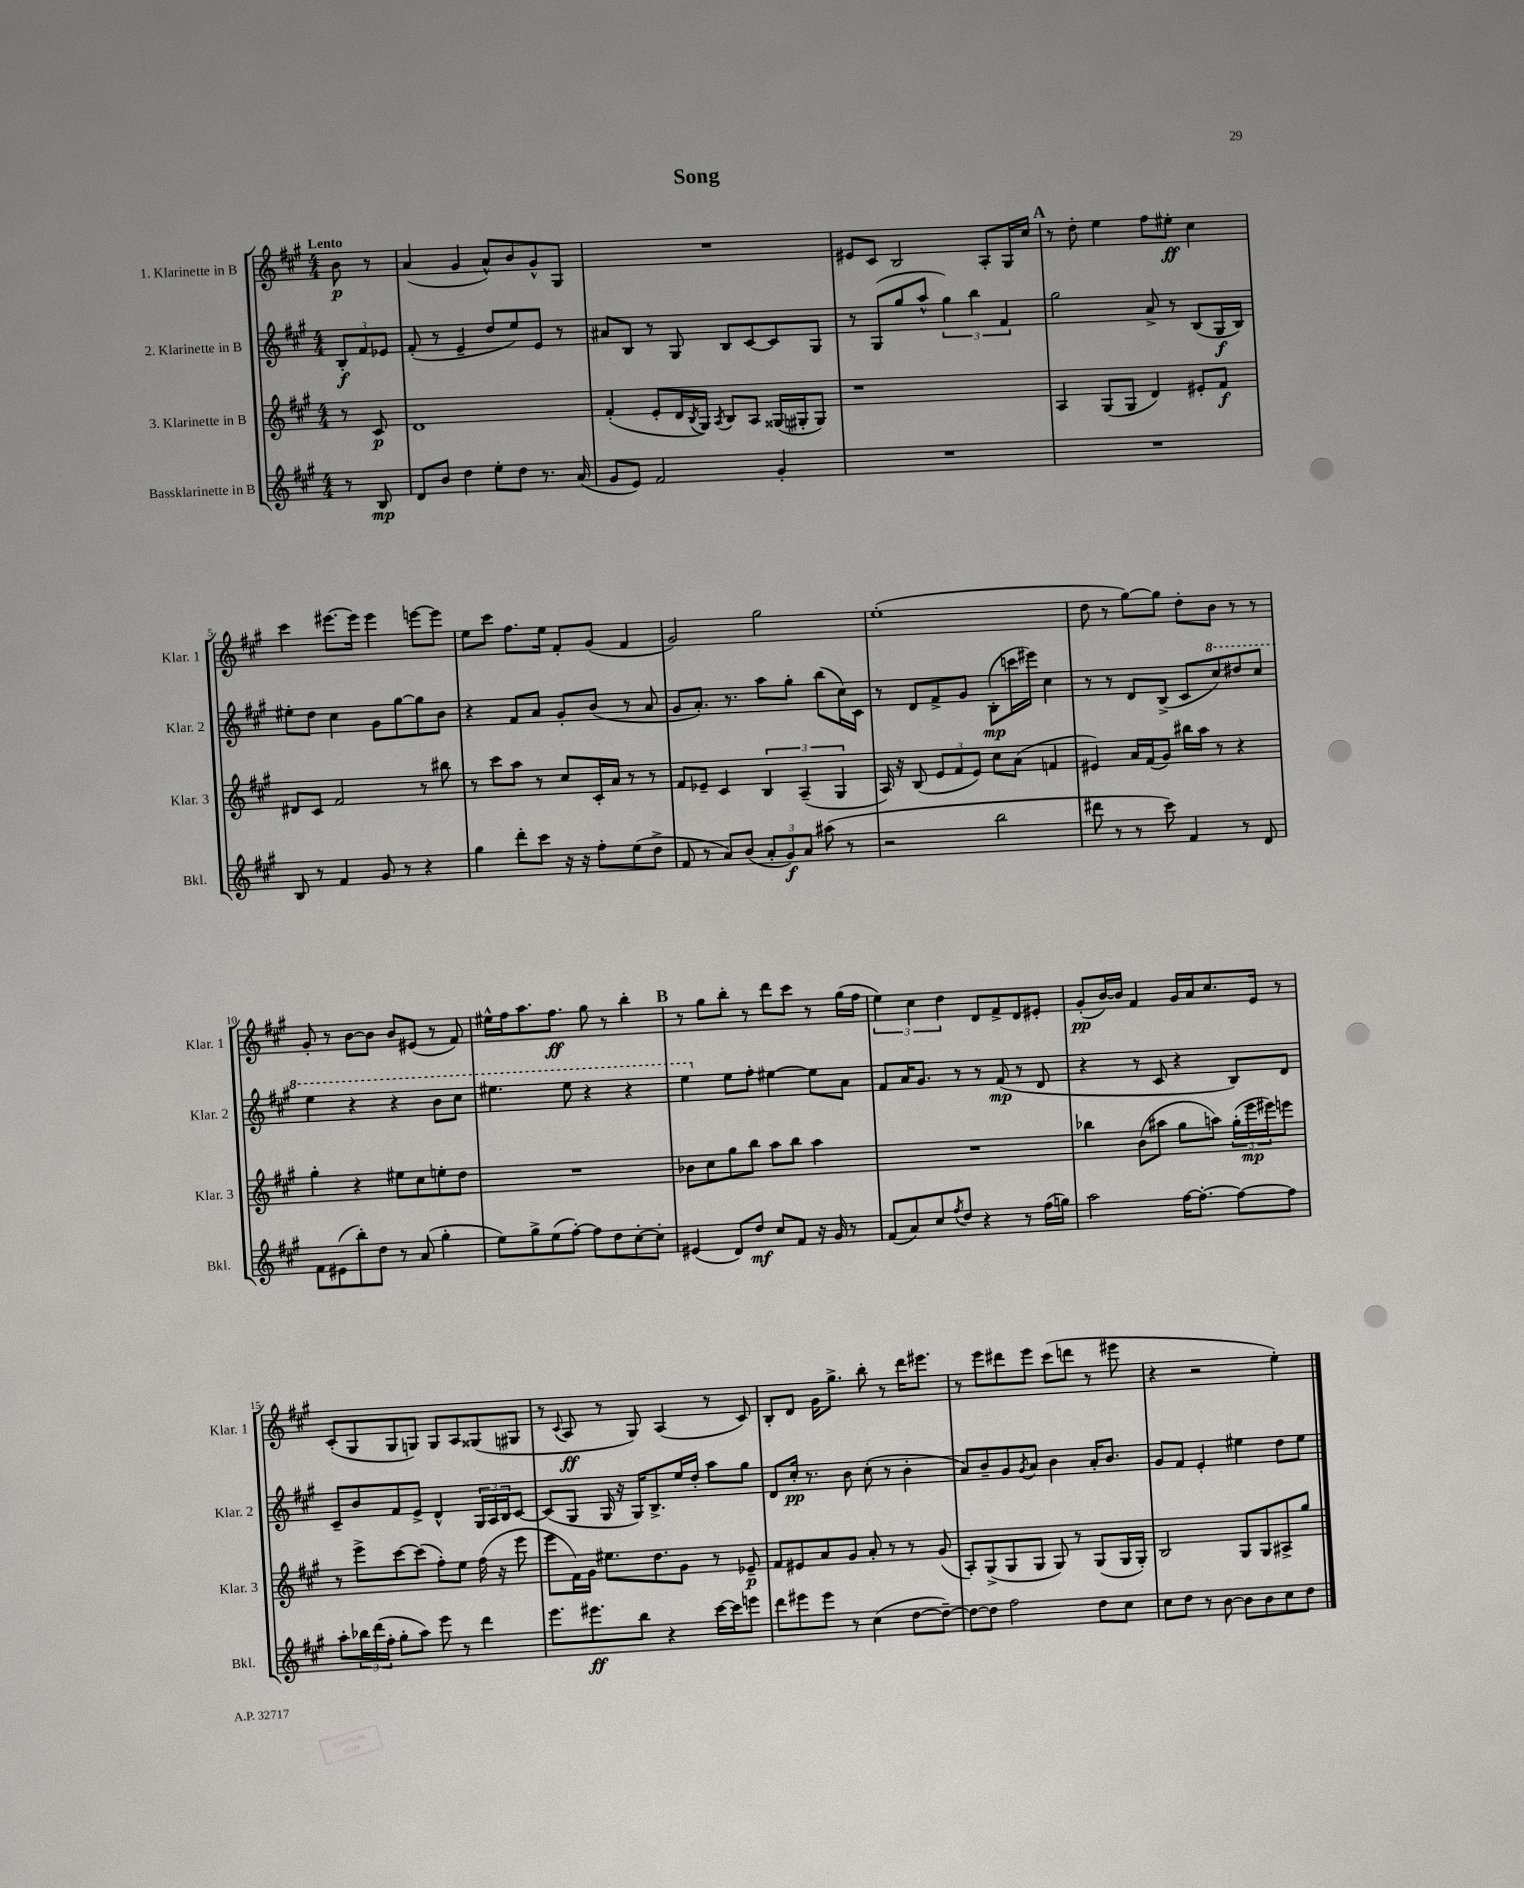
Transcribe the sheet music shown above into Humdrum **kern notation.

**kern	**dynam	**kern	**dynam	**kern	**dynam	**kern	**dynam
*part4	*part4	*part3	*part3	*part2	*part2	*part1	*part1
*staff4	*staff4	*staff3	*staff3	*staff2	*staff2	*staff1	*staff1
*I"Bassklarinette in B	*	*I"3. Klarinette in B	*	*I"2. Klarinette in B	*	*I"1. Klarinette in B	*
*I'Bkl.	*	*I'Klar. 3	*	*I'Klar. 2	*	*I'Klar. 1	*
*clefG2	*	*clefG2	*	*clefG2	*	*clefG2	*
*k[f#c#g#]	*	*k[f#c#g#]	*	*k[f#c#g#]	*	*k[f#c#g#]	*
*M4/4	*	*M4/4	*	*M4/4	*	*M4/4	*
=	=	=	=	=	=	=	=
!	!	!	!	!	!	!LO:TX:a:B:t=Lento	!
8r	.	8r	.	12B'/L	f	8b\	p
.	.	.	.	12f#/	.	.	.
8B/	mp	8c#/	p	.	.	8r	.
.	.	.	.	12e-X/J	.	.	.
=1	=1	=1	=1	=1	=1	=1	=1
8d/L	.	1d	.	(8f#'/	.	(4a/	.
8b/J	.	.	.	8r	.	.	.
4dd\	.	.	.	4e~/	.	4g#/	.
8ee'\L	.	.	.	8dd/L	.	8a^^/L)	.
8dd\J	.	.	.	8ee/)	.	8b/	.
8.r	.	.	.	8e/J	.	8g#^^/	.
.	.	.	.	8r	.	8G#/J	.
(16a/	.	.	.	.	.	.	.
=2	=2	=2	=2	=2	=2	=2	=2
8g#/L	.	(4f#'/	.	8a#X/L	.	1r	.
8e/J)	.	.	.	8B/J	.	.	.
2f#/	.	8e'/L	.	8r	.	.	.
.	.	16d/L	.	8G#/	.	.	.
.	.	8qB/	.	.	.	.	.
.	.	16G#/JJ)	.	.	.	.	.
.	.	8qA/	.	.	.	.	.
.	.	8B/L	.	8B/L	.	.	.
.	.	8A/J	.	[8c#/	.	.	.
4g#'/	.	(16G##X/LL	.	8c#/]	.	.	.
.	.	16G#X'/J	.	.	.	.	.
.	.	8G#/J)	.	8G#/J	.	.	.
=3	=3	=3	=3	=3	=3	=3	=3
1r	.	1r	.	8r	.	8e#X/L	.
.	.	.	.	(8G#/L	.	8c#/J	.
.	.	.	.	8gg#/	.	2B/	.
.	.	.	.	8aa^^/J	.	.	.
.	.	.	.	6gg#\)	.	.	.
.	.	.	.	6bb\	.	.	.
.	.	.	.	.	.	8A'/L	.
.	.	.	.	6f#/	.	.	.
.	.	.	.	.	.	16G#/L	.
.	.	.	.	.	.	16cc#/JJ	.
!!LO:REH:place=s1:t=A
=4	=4	=4	=4	=4	=4	=4	=4
1r	.	4A/	.	2gg#\	.	8r	.
.	.	.	.	.	.	8dd'\	.
.	.	(8G#/L	.	.	.	4ee\	.
.	.	8G#/J	.	.	.	.	.
.	.	4d/)	.	8a^/	.	8ff#\L	.
.	.	.	.	8r	.	8ee#X'\J	ff
.	.	8e#X'/L	.	(8B/L	.	4cc#\	.
.	.	8f#/J	f	16G#/L	f	.	.
.	.	.	.	16B/JJ)	.	.	.
!!LO:LB:g=z
=5	=5	=5	=5	=5	=5	=5	=5
8B/	.	8d#X/L	.	8ee#X'\L	.	4ccc#\	.
8r	.	8c#/J	.	8dd\J	.	.	.
4f#/	.	2f#/	.	4cc#\	.	[8.eee#X\L	.
.	.	.	.	.	.	16eee#\Jk]	.
8g#/	.	.	.	8g#\L	.	4eee#\	.
8r	.	.	.	[8gg#\	.	.	.
4r	.	8r	.	8gg#\]	.	[8eeen\L	.
.	.	8bb#X\	.	8b\J	.	8eee\J]	.
=6	=6	=6	=6	=6	=6	=6	=6
4gg#\	.	8r	.	4r	.	8ee\L	.
.	.	8ccc#\L	.	.	.	8ccc#\J	.
8ddd'\L	.	8aa\J	.	8f#/L	.	8.ff#\L	.
8ccc#\J	.	8r	.	8a/J	.	.	.
.	.	.	.	.	.	16ee\Jk	.
16r	.	8cc#/L	.	8g#'/L	.	8f#'/L	.
16r	.	.	.	.	.	.	.
8ff#'\L	.	16c#'/L	.	(8b/J	.	(8g#/J	.
.	.	16a/JJ	.	.	.	.	.
(8ee\	.	8r	.	8r	.	4f#/	.
8dd^\J	.	8r	.	8a/	.	.	.
=7	=7	=7	=7	=7	=7	=7	=7
8f#/	.	8f#/L	.	8g#/L	.	2g#/)	.
8r	.	8e-X~/J	.	8.a'/J)	.	.	.
8a/L)	.	4c#/	.	.	.	.	.
.	.	.	.	8.r	.	.	.
(8b/J	.	.	.	.	.	.	.
12a'/L	.	6B/	.	8aa\L	.	2gg#\	.
12g#/)	f	.	.	.	.	.	.
.	.	.	.	8gg#'\J	.	.	.
12a/J	.	(6A~/	.	.	.	.	.
(8aa#X\	.	.	.	(8bb\L	.	.	.
.	.	6G#/	.	.	.	.	.
8r	.	.	.	16cc#\L)	.	.	.
.	.	.	.	16c#\JJ	.	.	.
=8	=8	=8	=8	=8	=8	=8	=8
2r	.	16A/)	.	8r	.	(1ee'	.
.	.	16r	.	.	.	.	.
.	.	(8B/	.	8d/L	.	.	.
.	.	12e/L	.	8f#^/	.	.	.
.	.	12f#/	.	.	.	.	.
.	.	.	.	8g#/J	.	.	.
.	.	12e/J)	.	.	.	.	.
2bb\	.	8cc#\L	.	(8B'\L	mp	.	.
.	.	(8a\J	.	16cccn\L	.	.	.
.	.	.	.	16eee#X\JJ)	.	.	.
.	.	4fn/	.	4cc#\	.	.	.
=9	=9	=9	=9	=9	=9	=9	=9
8ddd#X\	.	4e#X/)	.	8r	.	8dd\	.
8r	.	.	.	8r	.	8r	.
8r	.	16a/LL	.	8d/L	.	[8gg#\L)	.
.	.	(16f#/J	.	.	.	.	.
8ccc#\)	.	8g#/J)	.	(8B^/J	.	8gg#\J]	.
4f#/	.	16bb#X\LL	.	8c#/L	.	8dd'\L	.
.	.	16aa\JJ	.	.	.	.	.
*	*	*	*	*8va	*	*	*
.	.	8r	.	8ccc#/)	.	8b\J	.
8r	.	4r	.	8ddd#X/	.	8r	.
8d/	.	.	.	8ccc#/J	.	8r	.
!!LO:LB:g=z
=10	=10	=10	=10	=10	=10	=10	=10
8f#\L	.	4gg#'\	.	4eee\	.	8g#'/	.
(8e#X\	.	.	.	.	.	8r	.
8bb'\)	.	4r	.	4r	.	[8b\L	.
8dd\J	.	.	.	.	.	8b\J]	.
8r	.	8ee#X\L	.	4r	.	8b/L	.
(8a/	.	8cc#\	.	.	.	(8e#X/J	.
4gg#'\	.	8een'\	.	8bb\L	.	8r	.
.	.	8dd\J	.	8ccc#\J	.	8f#/)	.
=11	=11	=11	=11	=11	=11	=11	=11
8ee\L)	.	1r	.	4.eee#X\	.	16ee#X^^\LL	.
.	.	.	.	.	.	16ff#\J	.
8gg#^\	.	.	.	.	.	8.aa\	.
(8ee\	.	.	.	.	.	.	.
.	.	.	.	.	.	8.ff#\J	ff
[8ff#'\J)	.	.	.	8eee#\	.	.	.
8ff#\L]	.	.	.	4r	.	8gg#\	.
8dd\	.	.	.	.	.	8r	.
[8cc#'\	.	.	.	4r	.	4bb'\	.
8cc#'\J]	.	.	.	.	.	.	.
!!LO:REH:place=s1:t=B
=12	=12	=12	=12	=12	=12	=12	=12
(4e#X/	.	8b-X\L	.	4eee\	.	8r	.
.	.	8cc#\	.	.	.	8gg#\L	.
*	*	*	*	*X8va	*	*	*
8d/L)	.	8gg#\	.	8ee\L	.	8bb'\J	.
8dd/J	mf	8bb\J	.	8ff#'\J	.	8r	.
8cc#/L	.	8aa\L	.	[4ee#X\	.	8ddd\L	.
8f#/J	.	8bb\J	.	.	.	8ccc#\J	.
16r	.	4aa\	.	8ee#\L]	.	8r	.
16g#/	.	.	.	.	.	.	.
8r	.	.	.	8a\J	.	(16gg#\LL	.
.	.	.	.	.	.	16ff#\JJ	.
=13	=13	=13	=13	=13	=13	=13	=13
(8f#/L	.	1r	.	8f#/L	.	6ee\)	.
8a/)	.	.	.	16a/K	.	.	.
.	.	.	.	.	.	6cc#\	.
.	.	.	.	8.g#/J	.	.	.
8cc#/	.	.	.	.	.	.	.
.	.	.	.	.	.	6dd\	.
8qff#/	.	.	.	.	.	.	.
8dd/J	.	.	.	8r	.	.	.
4r	.	.	.	8r	.	8d/L	.
.	.	.	.	(8f#/	mp	8f#^/	.
8r	.	.	.	8r	.	8d/	.
(16ff#\LL	.	.	.	8d/	.	8e#X'/J	.
16ggn\JJ)	.	.	.	.	.	.	.
=14	=14	=14	=14	=14	=14	=14	=14
2aa\	.	4bb-X\	.	4r	.	(8g#'/L	pp
.	.	.	.	.	.	[16b/L)	.
.	.	.	.	.	.	16b/JJ]	.
.	.	(8b\L	.	8r	.	4f#/	.
.	.	8aa#X\J	.	8c#/	.	.	.
[16ff#\KL	.	8gg#\L	.	4r	.	16g#/LL	.
8.ff#'\J_	.	.	.	.	.	16a/J	.
.	.	8aan\J)	.	.	.	8.cc#/	.
8ff#\L_	.	(24gg#'\LL	.	8B/L)	.	.	.
.	.	24eee\	mp	.	.	.	.
.	.	.	.	.	.	16e/Jk	.
.	.	24eee#X\J)	.	.	.	.	.
8ff#\J]	.	8eeen\J	.	8d/J	.	8r	.
!!LO:LB:g=z
=15	=15	=15	=15	=15	=15	=15	=15
8aa'\L	.	8r	.	8c#~/L	.	(8c#'/L	.
24bb-X\L	.	8eee^\L	.	8b/	.	8G#/	.
(24ddd\	.	.	.	.	.	.	.
24ff#'\JJ	.	.	.	.	.	.	.
8gg#'\L	.	[8ccc#\	.	8f#/	.	8G#/	.
8aa\J)	.	(8ccc#\J]	.	8e^/J	.	8Gn/J)	.
8eee\	.	8ff#'\L)	.	4d^^/	.	8G/L	.
8r	.	8ee\J	.	.	.	8A/	.
4ddd\	.	(16ff#\	.	24G#/LL	.	(8G##X/	.
.	.	.	.	24A/	.	.	.
.	.	16r	.	.	.	.	.
.	.	.	.	24B/J	.	.	.
.	.	8eee\	.	[8c#/J	.	8G#X/J	.
=16	=16	=16	=16	=16	=16	=16	=16
8.eee\L	.	8eee\L	.	(8c#/L]	.	8r	.
.	.	.	.	.	.	8qqc#/	.
.	.	16f#\L)	.	8G#/J	.	8A/	ff
8.eee#X\	ff	16g#\JJ	.	.	.	.	.
.	.	8.ee#X\L	.	16G#/	.	8r	.
.	.	.	.	16r	.	.	.
8bb\J	.	.	.	16G#/KL)	.	8G#/)	.
.	.	8.dd\	.	8.B^/	.	.	.
4r	.	.	.	.	.	(4A/	.
.	.	8g#\J	.	16ee/L	.	.	.
.	.	.	.	16dd'/JJ	.	.	.
[16ccc#\LL	.	8r	.	8aa\L	.	8r	.
16ccc#\J]	.	.	.	.	.	.	.
8eeen\J	.	8e-X~/	p	8gg#\J	.	8c#/)	.
=17	=17	=17	=17	=17	=17	=17	=17
8ddd\L	.	8f#/L	.	8d/L	.	8B'/L	.
8eee#X\	.	8e#X/	.	16cc#'/Jk	pp	8d/J	.
.	.	.	.	8.r	.	.	.
8eee#\J	.	8a/	.	.	.	16g#\KL	.
.	.	.	.	.	.	8.gg#^\J	.
8r	.	8g#/J	.	8b\	.	.	.
(4cc#\	.	8a'/	.	(8cc#'\	.	8bb'\	.
.	.	8r	.	8r	.	8r	.
[8dd\L	.	8r	.	4b'\	.	16ddd\KL	.
.	.	.	.	.	.	8.eee#X\J	.
8dd~\J_)	.	(8g#/	.	.	.	.	.
=18	=18	=18	=18	=18	=18	=18	=18
8dd\L_	.	8A'/L)	.	8a/L)	.	8r	.
8dd\J]	.	(8G#^/	.	8b~/	.	8eee\L	.
2ff#\	.	8G#/	.	8g#/	.	8ddd#X\	.
.	.	.	.	8qg#/	.	.	.
.	.	8G#/J	.	8a/J	.	8eee\J	.
.	.	8G#/)	.	4b\	.	(8ccc#\L	.
.	.	8r	.	.	.	8dddn\J	.
8dd\L	.	(8G#/L	.	16a'/KL	.	8r	.
.	.	.	.	8.b/J	.	.	.
8cc#\J	.	16G#/L	.	.	.	8eee#X\	.
.	.	16G#'/JJ)	.	.	.	.	.
=19	=19	=19	=19	=19	=19	=19	=19
8cc#\L	.	2B/	.	8g#/L	.	4r	.
8dd\J	.	.	.	8f#/J	.	.	.
8r	.	.	.	4e'/	.	2r	.
[8b\	.	.	.	.	.	.	.
8b\L]	.	8G#/L	.	4ee#X\	.	.	.
8b\	.	8G#/	.	.	.	.	.
8cc#\	.	8A#X^/	.	8dd\L	.	4ee'\)	.
8dd\J	.	8gg#/J	.	8ee#\J	.	.	.
==	==	==	==	==	==	==	==
*-	*-	*-	*-	*-	*-	*-	*-
